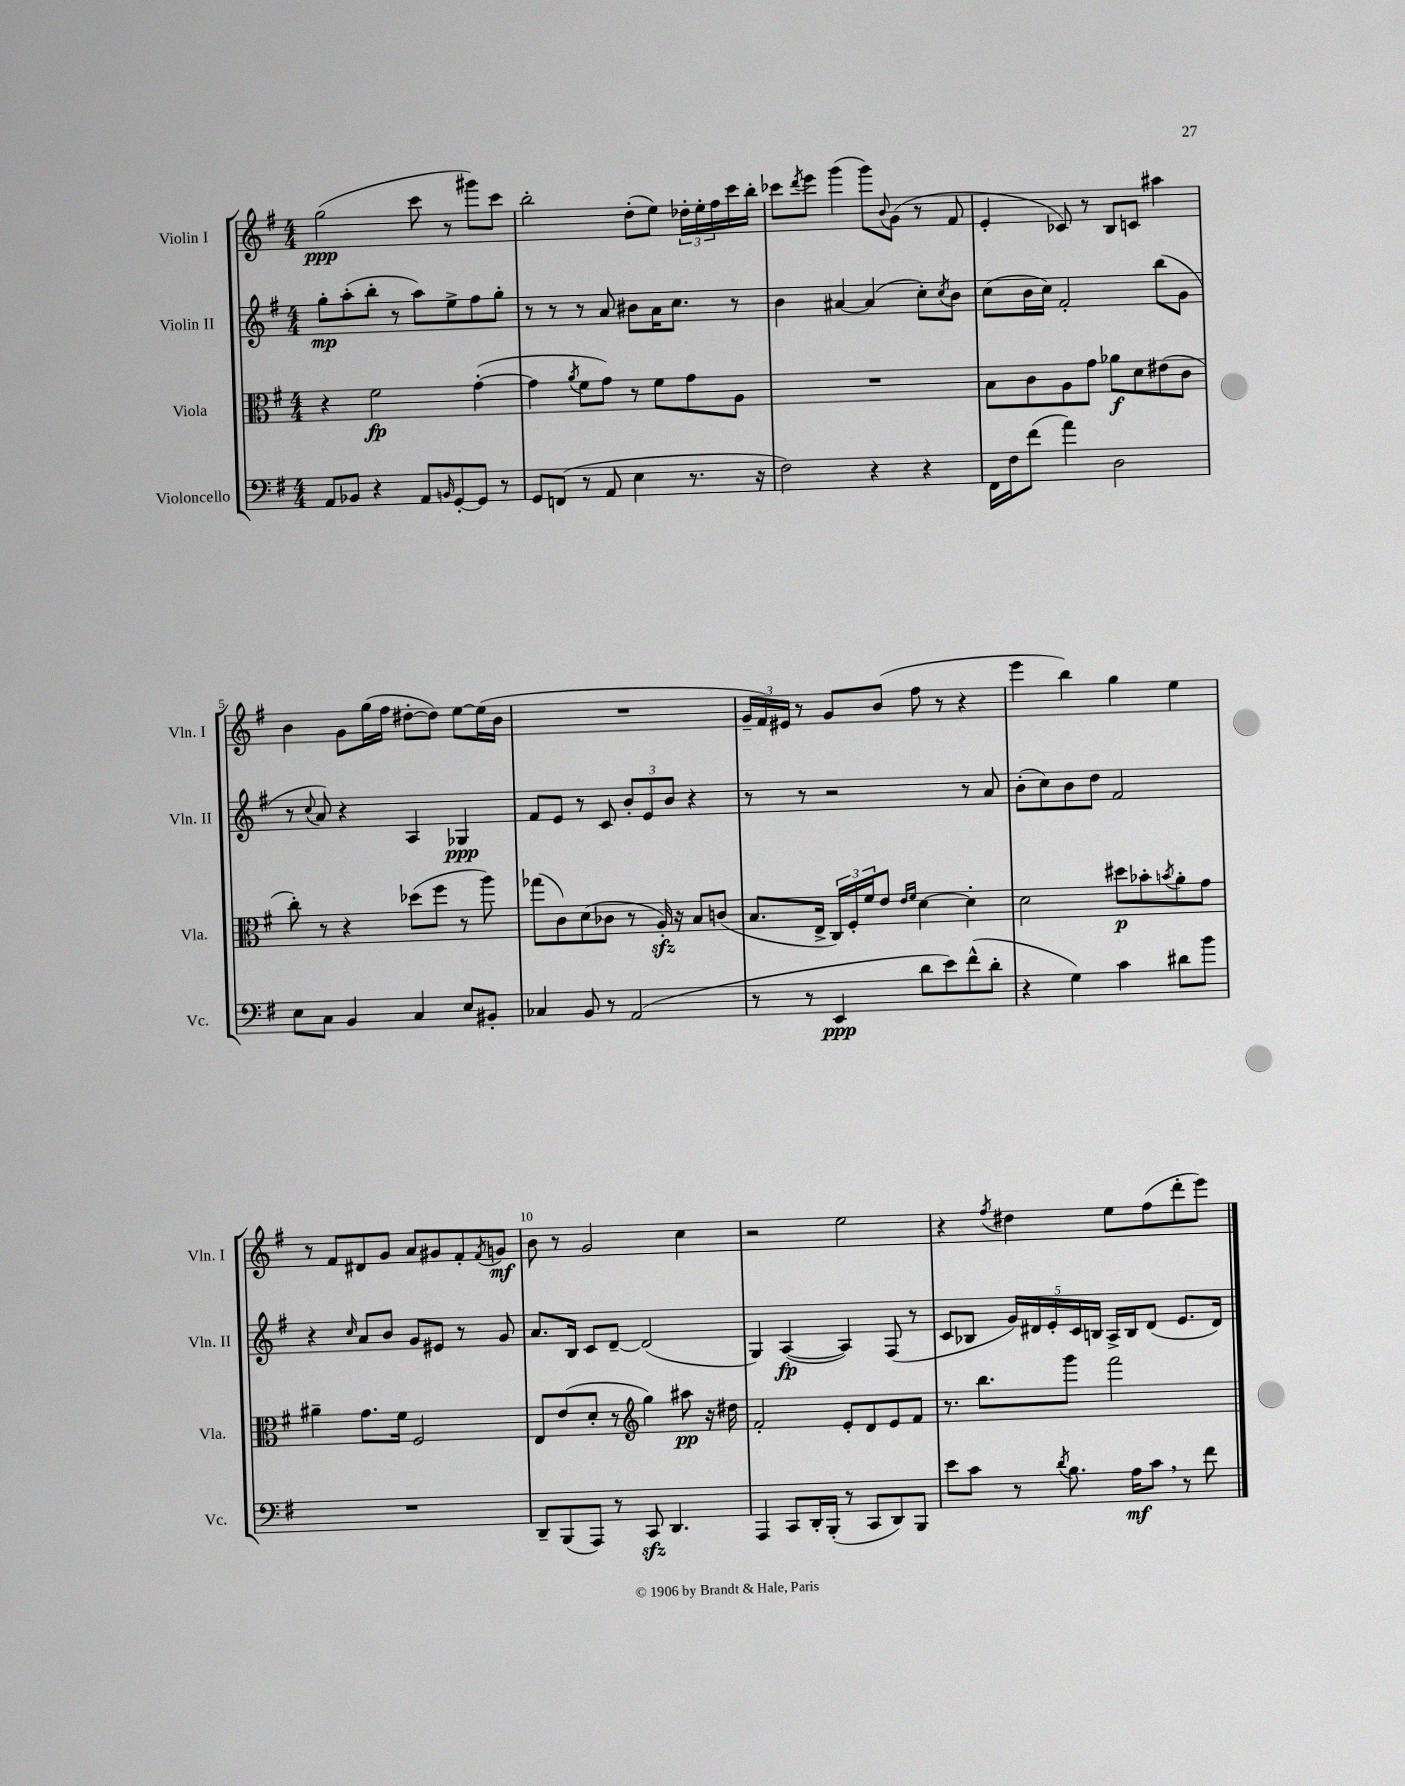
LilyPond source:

<<
\new StaffGroup <<
\new Staff = "s0" \with { instrumentName = "Violin I" shortInstrumentName = "Vln. I" } {
    \clef treble \key g \major \numericTimeSignature \time 4/4
    g''2\ppp( c'''8 r8 gis'''8) c'''8 |
    b''2-. d''8-.( e''8) \tuplet 3/2 { des''16-. e''16-. fis''16 } c'''16 b''16-. |
    ces'''8 \acciaccatura { d'''8 } e'''8 g'''4( g'''8) \appoggiatura { b'8 } g'8( r8 fis'8 |
    e'4-. ces'8) r8 b8 c'8 ais''4 |
    b'4 g'8 g''16( fis''16 dis''8~-. dis''8) e''8~ e''16( b'16 |
    R1 |
    \tuplet 3/2 { g'16-- fis'16) eis'16 } r8 g'8 b'8( fis''8 r8 r4 |
    e'''4 b''4) g''4 e''4 |
    r8 fis'8 dis'8 g'8 a'8 gis'8 fis'8-. \acciaccatura { fis'8 } g'8\mf |
    b'8 r8 g'2 c''4 |
    r2 e''2 |
    r4 \acciaccatura { fis''8 } dis''4 e''8 fis''8( d'''8-. e'''8) \bar "|." |
}
\new Staff = "s1" \with { instrumentName = "Violin II" shortInstrumentName = "Vln. II" } {
    \clef treble \key g \major \numericTimeSignature \time 4/4
    g''8-.\mp a''8-.( b''8-. r8 a''8) e''8-> fis''8 g''8-. |
    r8 r8 r8 a'8 bis'8 a'16 c''8. r8 |
    b'4 ais'4~ ais'4( c''8-.) \acciaccatura { c''8 } b'8 |
    c''8( b'16 c''16) fis'2-. b''8( g'8 |
    r8 \appoggiatura { c''8 } a'8) r4 a4 ges4\ppp |
    fis'8 e'8 r8 c'8 \tuplet 3/2 { b'8-. e'8 b'8 } r4 |
    r8 r8 r2 r8 a'8 |
    b'8-.( c''8) b'8 d''8 fis'2 |
    r4 \grace { c''16 } a'8 b'8 g'8 eis'8 r8 g'8 |
    a'8. b16 c'8 d'8~-- d'2( |
    g4) a4~\fp( a4) fis8( r8 |
    c'8 bes8 \tuplet 5/4 { g'16) dis'16 e'16-. c'16 b16 } a16-> b16 dis'8( e'8. dis'16) \bar "|." |
}
\new Staff = "s2" \with { instrumentName = "Viola" shortInstrumentName = "Vla." } {
    \clef alto \key g \major \numericTimeSignature \time 4/4
    r4 fis'2\fp g'4~-.( |
    g'4 \acciaccatura { a'8 } fis'8 g'8) r8 fis'8 g'8 a8 |
    R1 |
    b8 c'8 a8 g'8 aes'8\f d'8 eis'8( c'8 |
    c''8-.) r8 r4 des''8( fis''8 r8 a''8) |
    ges''8( c'8) d'8( ces'8 r8 a16-.\sfz) r16 b8 c'8( |
    b8. e16-> \tuplet 3/2 { c16) fis16-. fis'16 } e'8 \grace { e'16 fis'16 } d'4~ d'4-. |
    d'2 dis''8\p bes'8-. \acciaccatura { b'8 } a'8-. g'8 |
    ais'4-- g'8. fis'16 fis2 |
    e8 e'8( d'8-. r8 \clef treble g''4) ais''8\pp r16 dis''16 |
    fis'2-. e'8-. d'8 e'8 fis'8 |
    r8. b''8. g'''8 fis'''2 \bar "|." |
}
\new Staff = "s3" \with { instrumentName = "Violoncello" shortInstrumentName = "Vc." } {
    \clef bass \key g \major \numericTimeSignature \time 4/4
    a,8 bes,8 r4 a,8 \grace { b,16 } g,8~-. g,8 r8 |
    g,8 f,8( r8 a,8 e4 r8. r16 |
    fis2) r4 r4 |
    fis,16 fis16 fis'8( a'4) d2 |
    e8 c8 b,4 c4 e8 bis,8-. |
    ces4 b,8 r8 a,2( |
    r8 r8 e,4\ppp d'8 e'8) fis'8-^( d'8-. |
    r4 g4) c'4 dis'8 b'8 |
    R1 |
    d,8-- b,,8( a,,8) r8 c,8\sfz d,4. |
    a,,4 c,8 d,16-. b,,16-.( r8 c,8 d,8) b,,8 |
    e'8 c'8 r8 \acciaccatura { d'8 } b8. a16\mf c'8 \breathe r8 fis'8 \bar "|." |
}
>>
>>
\layout { \context { \Score \override BarNumber.break-visibility = ##(#f #t #t) barNumberVisibility = #(every-nth-bar-number-visible 5) } }
